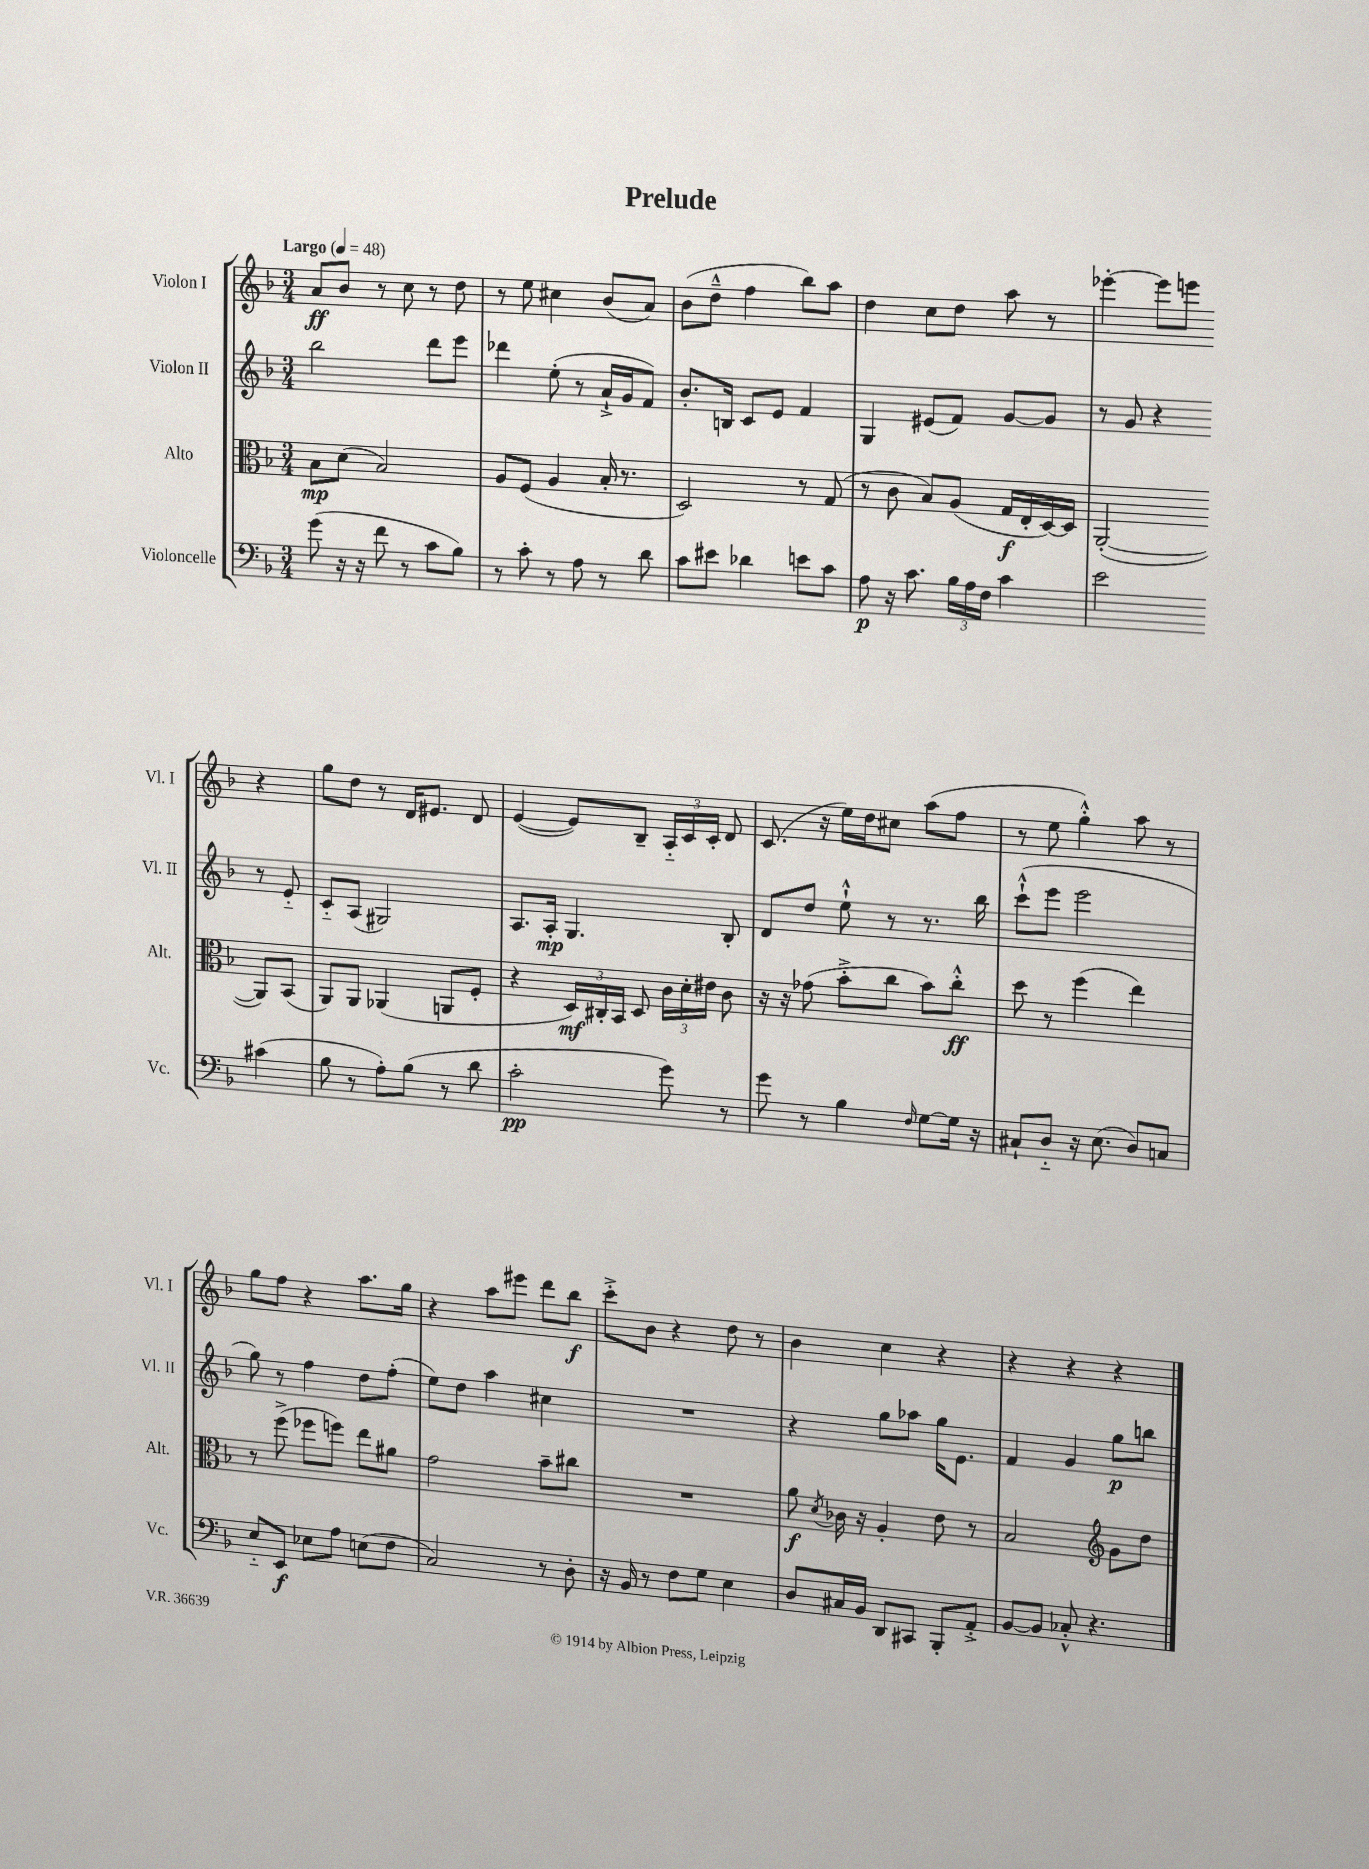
\header { title = "Prelude" }
<<
\new StaffGroup <<
\new Staff = "s0" \with { instrumentName = "Violon I" shortInstrumentName = "Vl. I" } {
    \clef treble \key f \major \numericTimeSignature \time 3/4 \tempo "Largo" 4 = 48
    \autoBeamOff a'8[\ff bes'8] r8 c''8 r8 d''8 |
    r8 e''8 cis''4 bes'8[( a'8]) |
    bes'8[( d''8]---^ f''4 bes''8[) a''8] |
    d''4 c''8[ d''8] a''8 r8 |
    ees'''4~-. ees'''8[ e'''8] r4 |
    g''8[ d''8] r8 d'16[ eis'8.] d'8 |
    e'4~( e'8[) bes8]-- \tuplet 3/2 { a16[-_ c'16 c'16]-. } d'8 |
    c'8.( r16 e''16[) d''16 cis''8] a''8[( f''8] |
    r8 e''8 g''4-.-^) a''8 r8 |
    g''8[ f''8] r4 a''8.[ g''16] |
    r4 a''8[ eis'''8] d'''8[ bes''8]\f |
    c'''8[-.-> bes'8] r4 d''8 r8 |
    bes'4 c''4 r4 |
    r4 r4 r4 \bar "|." |
}
\new Staff = "s1" \with { instrumentName = "Violon II" shortInstrumentName = "Vl. II" } {
    \clef treble \key f \major \numericTimeSignature \time 3/4
    \autoBeamOff bes''2 d'''8[ e'''8] |
    des'''4 e''8-.( r8 a'16[-!-> g'16 f'8]) |
    bes'8.[-. b16] c'8[ e'8] f'4 |
    g4 eis'8[( f'8]) g'8[~ g'8] |
    r8 g'8 r4 r8 e'8-_ |
    c'8[-_ a8]( gis2) |
    a8.[ a16]-.\mp g4. bes8-. |
    d'8[ d''8] e''8-!-^ r8 r8. bes''16 |
    c'''8[-!-^( e'''8] e'''2 |
    g''8) r8 f''4 d''8[ f''8]-.( |
    e''8[) d''8] a''4 cis''4 |
    R2. |
    r4 g''8[ aes''8] g''16[ e'8.] |
    f'4 g'4 g''8[\p b''8] \bar "|." |
}
\new Staff = "s2" \with { instrumentName = "Alto" shortInstrumentName = "Alt." } {
    \clef alto \key f \major \numericTimeSignature \time 3/4
    \autoBeamOff bes8[\mp d'8]( bes2) |
    a8[ f8]( a4 bes16-. r8. |
    d2) r8 g8( |
    r8 c'8 bes8[) a8]( g16[\f e16-. d16~) d16] |
    a,2~-.( a,8[) bes,8]( |
    a,8[) a,8] aes,4( a,8[ f8]-. |
    r4 \tuplet 3/2 { d16[\mf) cis16-. bes,16] } d8 \tuplet 3/2 { c'16[ d'16-. eis'16] } c'8 |
    r16 r16 ges'8( bes'8[-.-> c''8] bes'8[) c''8]-.-^\ff |
    d''8 r8 f''4( e''4) |
    r8 f''8->( fes''8[ f''8]) e''8[ ais'8] |
    g'2 bes'8[-- cis''8] |
    R2. |
    a'8\f \acciaccatura { d'8 } ces'16 r16 a4-. e'8 r8 |
    bes2 \clef treble g'8[ d''8] \bar "|." |
}
\new Staff = "s3" \with { instrumentName = "Violoncelle" shortInstrumentName = "Vc." } {
    \clef bass \key f \major \numericTimeSignature \time 3/4
    \autoBeamOff g'8( r16 r16 f'8 r8 c'8[ bes8]) |
    r8 c'8-. r8 a8 r8 d'8 |
    c'8[ eis'8] des'4 e'8[ c'8] |
    a8\p r16 c'8. \tuplet 3/2 { bes16[ a16 f16] } c'4 |
    e'2 cis'4( |
    bes8 r8 a8[-.) bes8]( r8 d'8 |
    c'2-.\pp g'8) r8 |
    g'8 r8 bes4 \grace { f16 } g8[~ g16] r16 |
    cis8[-! d8]-_ r16 e8.( d8[) c8] |
    e8[-_ e,8]\f ees8[ a8] e8[( f8] |
    c2) r8 d8-. |
    r16 bes,16 r8 f8[ g8] e4 |
    d8[ cis16 bes,16] d,8[ cis,8] bes,,8[-. a,8]-.-> |
    bes,8[~ bes,8] ces8-.-^ r4. \bar "|." |
}
>>
>>
\layout { \context { \Score \remove "Bar_number_engraver" } }
